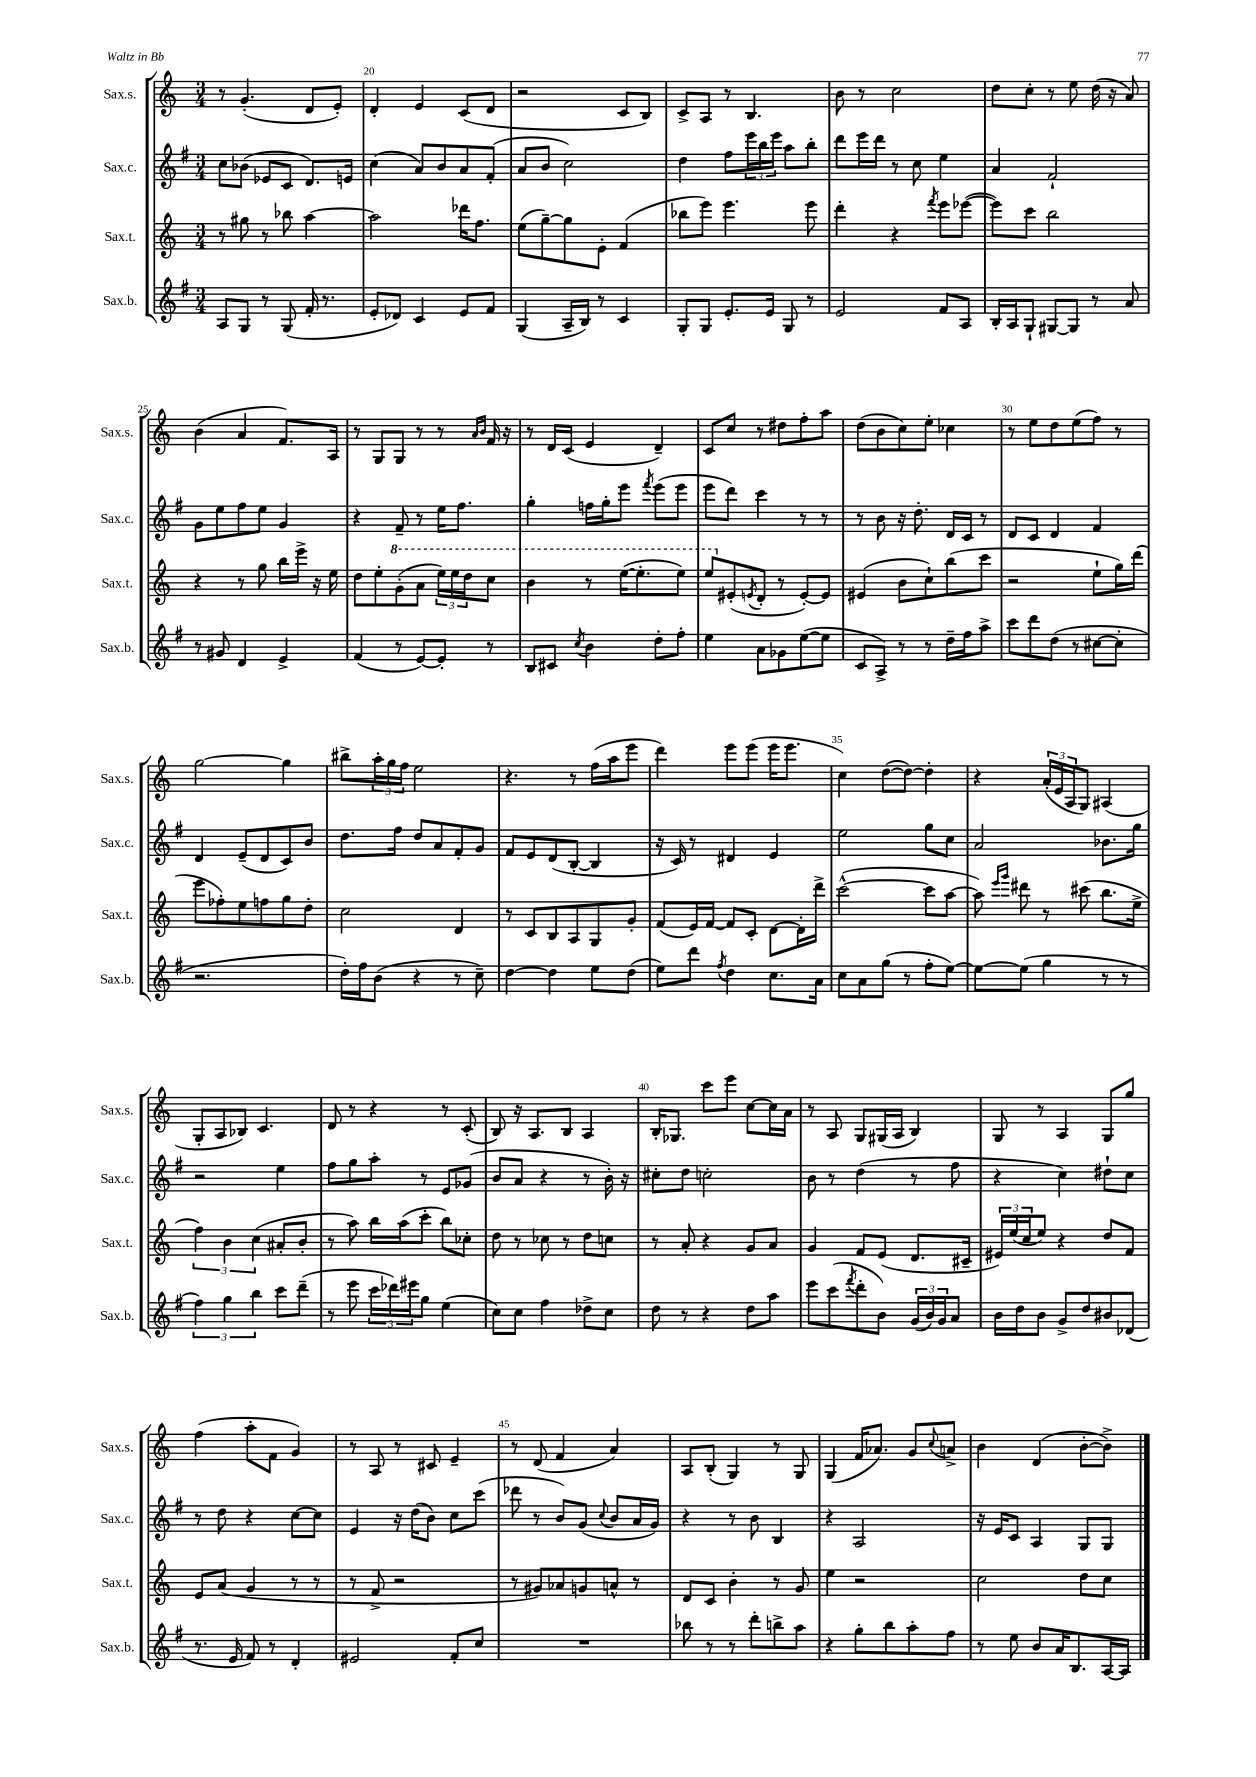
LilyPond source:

<<
\new StaffGroup <<
\new Staff = "s0" \with { instrumentName = "Sax.s." shortInstrumentName = "Sax.s." } {
    \clef treble \key c \major \numericTimeSignature \time 3/4
    r8 g'4.-.( d'8 e'8-.) |
    d'4-. e'4 c'8( d'8 |
    r2 c'8 b8) |
    c'8-> a8 r8 b4. |
    b'8 r8 c''2 |
    d''8 c''8-. r8 e''8 d''16( r16 a'8) |
    b'4( a'4 f'8.) a16 |
    r8 g8 g8 r8 r8 \grace { a'16 b'16 } f'16 r16 |
    r8 d'16 c'16( e'4 d'4--) |
    c'8 c''8 r8 dis''8 f''8-. a''8 |
    d''8( b'8 c''8) e''8-. ces''4 |
    r8 e''8 d''8 e''8( f''8) r8 |
    g''2~ g''4 |
    bis''8-> \tuplet 3/2 { a''16-. g''16 f''16 } e''2 |
    r4. r8 f''16( a''16 e'''8 |
    d'''4) e'''8 e'''8( e'''16 e'''8. |
    c''4) d''8~( d''8~) d''4-. |
    r4 \tuplet 3/2 { a'16-.( e'16 a16 } g8) ais4( |
    g8-. a8 bes8) c'4. |
    d'8 r8 r4 r8 c'8-.( |
    b8) r16 a8. b8 a4 |
    b16-. ges8. c'''8 e'''8 c''8~ c''16 a'16 |
    r8 a8 g8 gis16( a16 b4) |
    g8 r8 a4 g8 g''8 |
    f''4( a''8-. f'8 g'4) |
    r8 a8 r8 cis'8 e'4-- |
    r8 d'8( f'4 a'4) |
    a8 b8-.( g4) r8 g8 |
    g4( f'16 aes'8.) g'8 \appoggiatura { c''8 } a'8-> |
    b'4 d'4( b'8~-. b'8->) \bar "|." |
}
\new Staff = "s1" \with { instrumentName = "Sax.c." shortInstrumentName = "Sax.c." } {
    \clef treble \key g \major \numericTimeSignature \time 3/4
    c''8 bes'8( ees'8 c'8 d'8.) e'16 |
    c''4( a'8) b'8 a'8 fis'8-.( |
    a'8 b'8 c''2) |
    d''4 fis''8 \tuplet 3/2 { e'''16 b''16 e'''16 } a''8 b''8-. |
    d'''8 e'''16 d'''16 r8 c''8 e''4 |
    a'4 fis'2-! |
    g'8 e''8 fis''8 e''8 g'4 |
    r4 fis'8-- r8 e''16 fis''8. |
    g''4-. f''16 g''16-. e'''8 \acciaccatura { fis'''8 } e'''8( e'''8 |
    e'''8 d'''8) c'''4 r8 r8 |
    r8 b'8 r16 d''8.-. d'16 c'16 r8 |
    d'8 c'8 d'4 fis'4 |
    d'4 e'8--( d'8 c'8) b'8 |
    d''8. fis''16 d''8 a'8 fis'8-. g'8 |
    fis'8 e'8 d'8( b8~-. b4 |
    r16 c'16) r8 dis'4 e'4 |
    e''2 g''8 c''8 |
    a'2 bes'8. g''16 |
    r2 e''4 |
    fis''8 g''8 a''8-. r8 e'8 ges'8( |
    b'8 a'8 r4 r8 b'16-.) r16 |
    cis''8-. d''8 c''2-. |
    b'8 r8 d''4( r8 fis''8 |
    r4 c''4) dis''8-! c''8 |
    r8 d''8 r4 c''8~ c''8 |
    e'4 r16 d''16( b'8) c''8 c'''8( |
    des'''8 r8 b'8) g'8( \appoggiatura { c''8 } b'8 a'16 g'16) |
    r4 r8 b'8 b4 |
    r4 a2 |
    r16 e'16 c'8 a4 g8 g8 \bar "|." |
}
\new Staff = "s2" \with { instrumentName = "Sax.t." shortInstrumentName = "Sax.t." } {
    \clef treble \key c \major \numericTimeSignature \time 3/4
    r8 gis''8 r8 bes''8 a''4~ |
    a''2 des'''16 f''8. |
    e''8( g''8~--) g''8 e'8-. f'4( |
    bes''8 e'''8) e'''4. e'''8 |
    d'''4-. r4 \acciaccatura { f'''8 } e'''8 ees'''8~( |
    ees'''8) c'''8 b''2 |
    r4 r8 g''8 b''16 e'''16-> r16 e''16 |
    d''8 e''8-. \ottava #1 g''8-.( a''8 \tuplet 3/2 { e'''16) e'''16 d'''16 } c'''8 |
    b''4 r8 e'''16~( e'''8.-. e'''8) |
    e'''8 \ottava #0 eis'8-.( \acciaccatura { e'8 } d'8-. r8 e'8~-.) e'8 |
    eis'4( b'8 c''8-!) b''8( c'''8 |
    r2 e''8-! g''16) d'''16( |
    e'''8 fes''8-.) e''8 f''8 g''8 d''8-. |
    c''2 d'4 |
    r8 c'8 b8 a8 g8 g'8-. |
    f'8( e'16) f'16~ f'8 c'8-. d'8~ d'16-. d'''16-> |
    c'''2~-^( c'''8 a''8~ |
    a''8) \grace { e'''16 g'''16 } dis'''8 r8 cis'''8( b''8. e''16-> |
    \tuplet 3/2 { f''4) b'4 c''4( } ais'8-. b'8-. |
    r8 a''8) b''16 a''16( c'''8-. b''8) ces''8-. |
    d''8 r8 ces''8 r8 d''8 c''8 |
    r8 a'8-. r4 g'8 a'8 |
    g'4 f'8 e'8( d'8. cis'16-- |
    \tuplet 3/2 { eis'16) e''16( c''16 } e''8) r4 d''8 f'8 |
    e'8 a'8( g'4 r8 r8 |
    r8 f'8-> r2 |
    r8 gis'8) aes'8 g'8 a'8-^ r8 |
    d'8 c'8 b'4-. r8 g'8 |
    e''4 r2 |
    c''2 d''8 c''8 \bar "|." |
}
\new Staff = "s3" \with { instrumentName = "Sax.b." shortInstrumentName = "Sax.b." } {
    \clef treble \key g \major \numericTimeSignature \time 3/4
    a8 g8 r8 g8( fis'16-. r8. |
    e'8-. des'8) c'4 e'8 fis'8 |
    g4( a16-- b16) r8 c'4 |
    g8-. g8 e'8.-. e'16 g8 r8 |
    e'2 fis'8 a8 |
    b16-. a16 g8-! gis8~ gis8 r8 a'8 |
    r8 gis'8 d'4 e'4-> |
    fis'4( r8 e'8~) e'8-. r8 |
    b8 cis'8 \acciaccatura { c''8 } b'4 d''8-. fis''8-. |
    e''4 a'8 ges'8 e''8~( e''8 |
    c'8 a8->) r8 r8 d''16-- fis''16 a''8-> |
    c'''8 d'''8 d''8( r8 cis''8~ cis''8-. |
    r2. |
    d''16-.) fis''16 b'8( r4 r8 c''8--) |
    d''4~ d''4 e''8 d''8( |
    e''8) d'''8 \acciaccatura { fis''8 } d''4 c''8. a'16 |
    c''8 a'8 g''8( r8 fis''8-. e''8~) |
    e''8~ e''8( g''4 r8 r8 |
    \tuplet 3/2 { fis''4) g''4 b''4 } c'''8 d'''8--( |
    r8 e'''8 \tuplet 3/2 { c'''16 des'''16) eis'''16 } g''8 e''4( |
    c''8) c''8 fis''4 des''8-> c''8 |
    d''8 r8 r4 d''8 a''8 |
    e'''8 c'''8( \acciaccatura { fis'''8 } d'''8-. b'8) \tuplet 3/2 { g'16( b'16) g'16 } a'8 |
    b'16 d''16 b'8 g'8-> d''8 bis'8 des'8( |
    r8. e'16 fis'8) r8 d'4-. |
    eis'2 fis'8-. c''8 |
    R2. |
    bes''8 r8 r8 d'''8-. b''8-> a''8 |
    r4 g''8-. b''8 a''8-. fis''8 |
    r8 e''8 b'8 a'16 b8. a16~ a16 \bar "|." |
}
>>
>>
\layout { \context { \Score currentBarNumber = #19 \override BarNumber.break-visibility = ##(#f #t #t) barNumberVisibility = #(every-nth-bar-number-visible 5) } }
